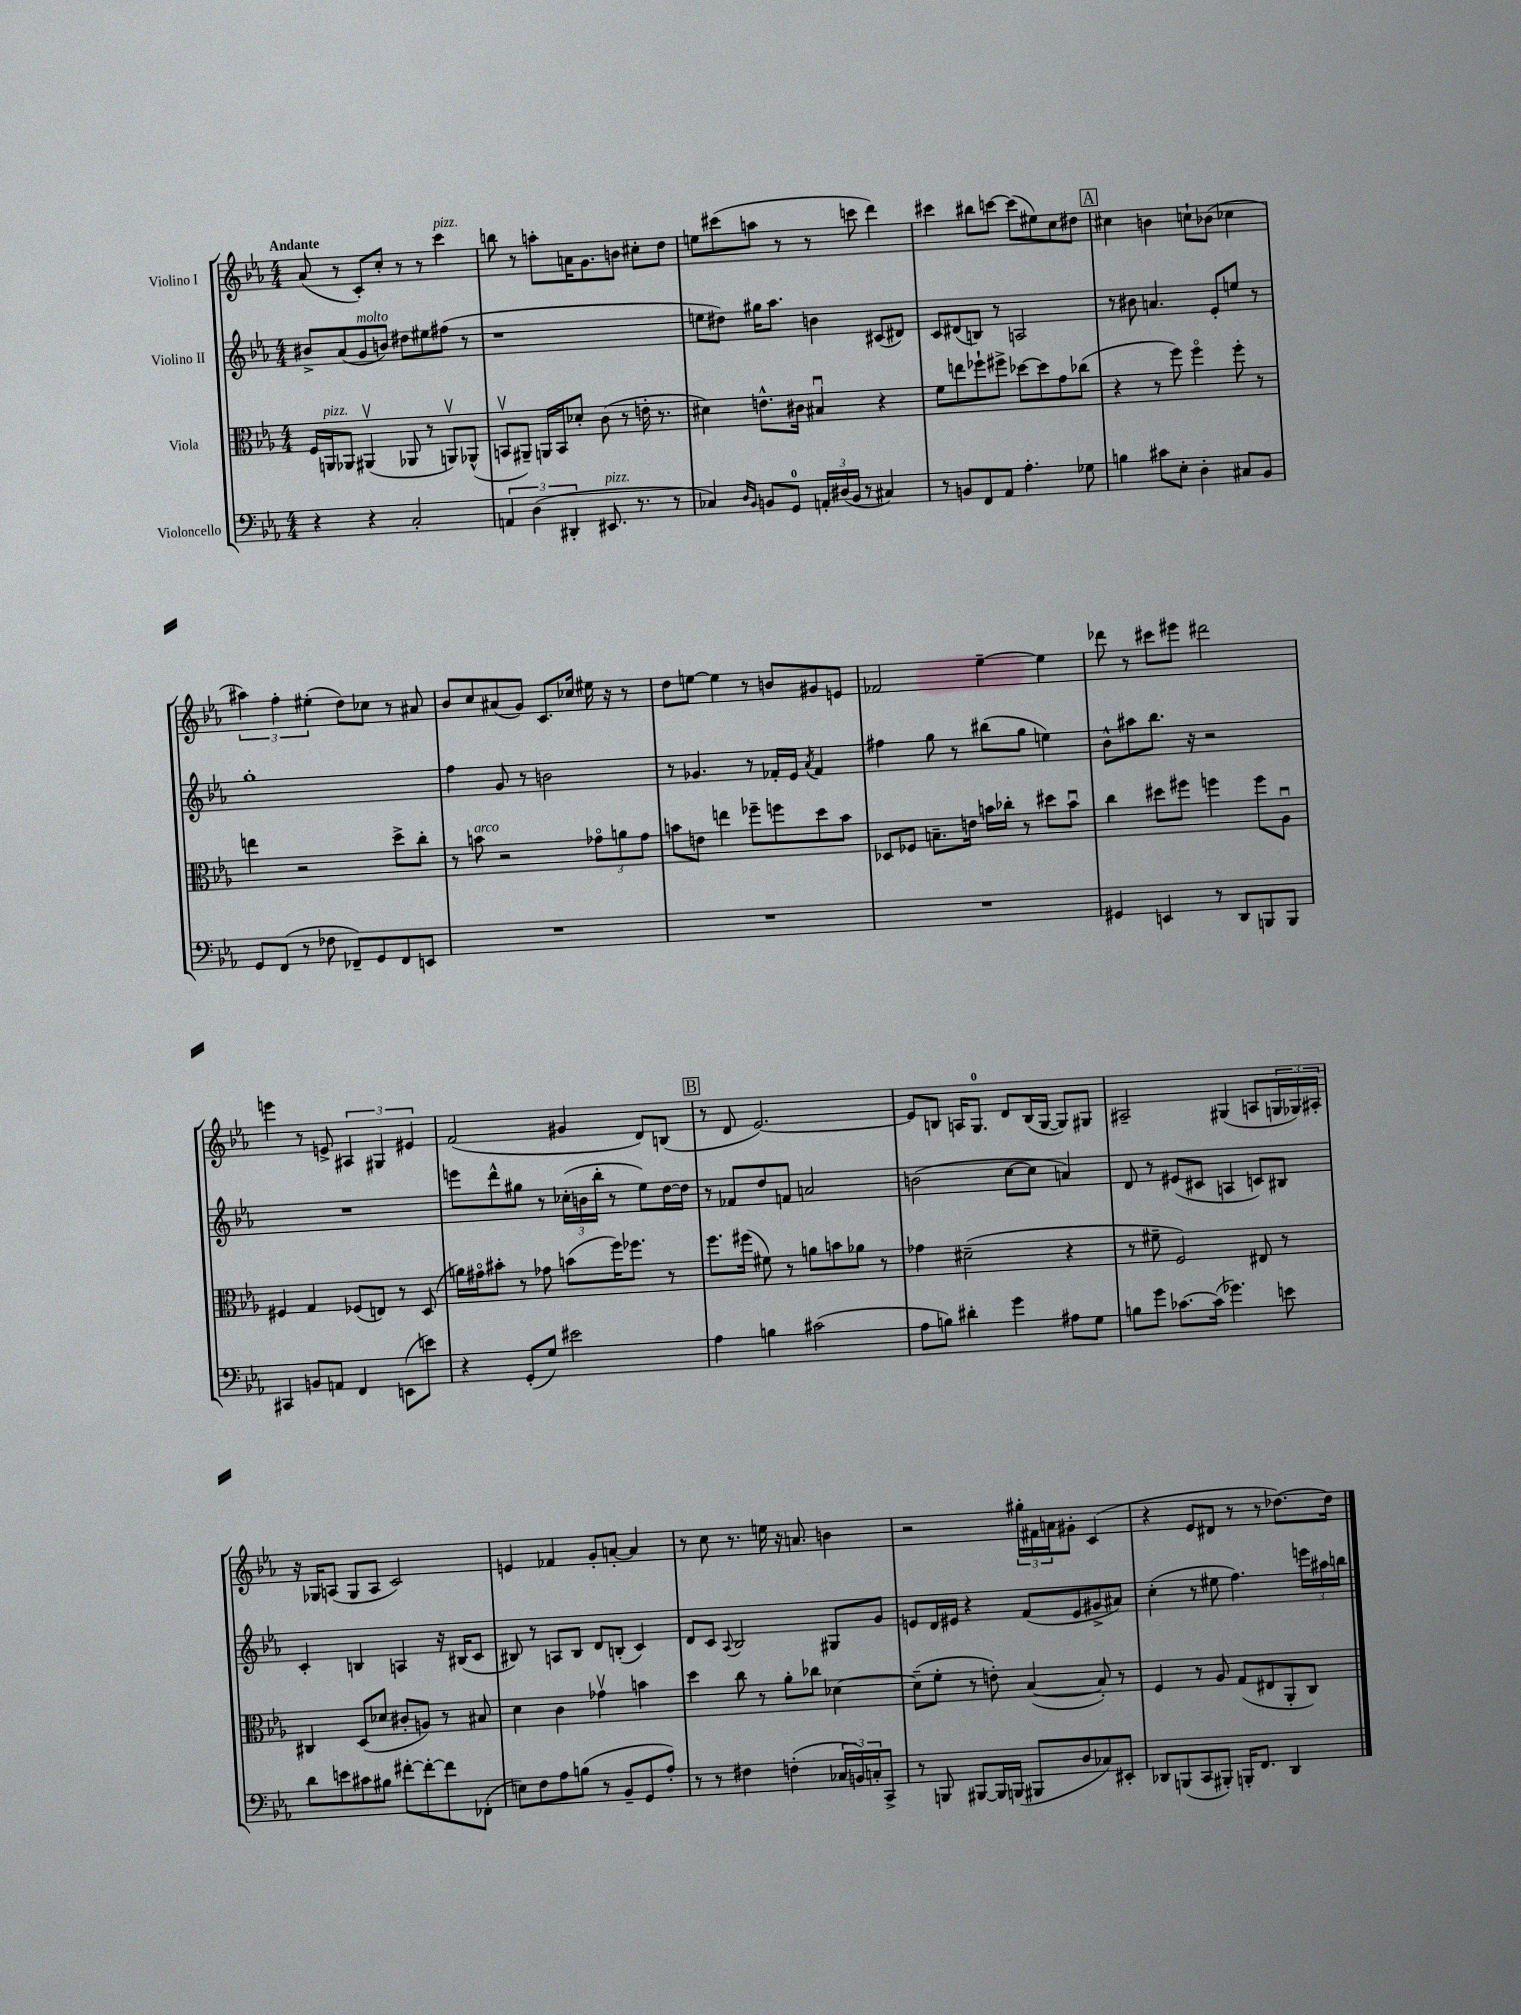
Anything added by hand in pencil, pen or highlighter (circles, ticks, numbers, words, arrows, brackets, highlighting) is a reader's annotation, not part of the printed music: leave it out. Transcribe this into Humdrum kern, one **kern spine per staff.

**kern	**kern	**kern	**kern
*staff4	*staff3	*staff2	*staff1
*clefF4	*clefC3	*clefG2	*clefG2
*k[b-e-a-]	*k[b-e-a-]	*k[b-e-a-]	*k[b-e-a-]
*M4/4	*M4/4	*M4/4	*M4/4
4r	16F/LL	8b#^/L	(8a-/
.	16AA/J	.	.
.	8AA-/J	(8a-/	8r
4r	(4AA#v/	8g/	8c'/L)
.	.	8b/J)	8cc'/J
2C'/	8AA-/	8dd#\L	8r
.	8r	8ee#\	8r
.	8AAv/L)	(8ff#\J	4ccc\
.	(8AA-^^/J	8r	.
=	=	=	=
6AA/	8BBv/L	1r	8bb\
.	8AA#~/J)	.	8r
(6D\	.	.	.
.	16AA/LL	.	8aa'\L
.	16BB/J	.	.
6DD#'/	.	.	.
.	8d-'/J	.	16a\K
.	.	.	8.g\
8.EE#/	(8c\	.	.
.	8r	.	8b\J
8.r	.	.	.
.	16e'\	.	8cc#'\L
.	8.r	.	.
8r	.	.	8dd\J
=	=	=	=
4C-/)	4d#\)	8ee\L	8ee\L
.	.	8dd#\J)	(8ccc#\
16qqD/LL	.	.	.
16qqBB-/JJ	.	.	.
8BB/L	8.e^^\L	16gg#\LK	8aa\J
.	.	8.aa-\J	.
8GG/J	.	.	8r
.	16c#\Jk	.	.
24AA'/LL	4B#u/	4b\	8r
(24D#/	.	.	.
24BB/JJ	.	.	.
8r	.	.	8ccc\
4C#/)	4r	(8c#/L	4ddd\)
.	.	8d#/J)	.
=	=	=	=
8r	8f\L	8c/L	4ccc#\
8BB/L	8ee\	(8d#/	.
8FF/	8ff-`\	8B/J)	8bb#\L
8AA-/J	8ff#^\J	8r	[8ccc\J
4.A-'\	[8dd-\L	2A/	(8ccc\]L
.	8dd-\]	.	8ee#\)
.	8g\	.	8cc\
8G-\	(8cc-\J	.	8dd#\J
=	=	=	=
4B\	4r	8r	4cc#\
.	.	8b#\	.
8c#\L	8r	4.a/	4b\
8E-'\J	8ff\)	.	.
4D'\	4ffo\	.	8cc`\L
.	.	8e-'/L	(8b-\J
8C#/L	8ff'\	8ee/J	4cc-\
8BB-/J	8r	8r	.
=	=	=	=
8GG/L	4ee\	1gg'	6aa#\)
(8FF/J	.	.	.
.	.	.	6ff'\
8r	2r	.	.
.	.	.	(6ee#'\
8F-\	.	.	.
8FF-~/L)	.	.	8dd\L)
8GG/	.	.	8cc-\J
8FF-/	8dd^\L	.	8r
8EE/J	8cc'\J	.	8a#/
=	=	=	=
1r	8r	4ff\	8b-/L
.	8b\	.	8cc/
.	2r	8g/	(8a#/
.	.	8r	8g/J)
.	.	2b\	8.c/L
.	.	.	16cc-/Jk
.	12g-o\L	.	16ee#\
.	.	.	16r
.	12a\	.	.
.	.	.	8r
.	12g-\J	.	.
=	=	=	=
1r	8b\L	8r	8dd\L
.	8e\J	4.g-/	[8ee\J
.	4ee\	.	4ee\]
.	8ff-~\L	8r	8r
.	8ff\	16f-'/LL	8b/L
.	.	16e-/JJ	.
.	.	8qa-/	.
.	8dd\	4f-/	8g#/
.	8b\J	.	8e/J
=	=	=	=
1r	8D-/L	4ff#\	2f-/
.	8F-/J	.	.
.	8.B~\L	8gg\	.
.	.	8r	.
.	16e\Jk	.	.
.	16b\LL	(8bb#\L	[4ee-~\
.	16cc-'\JJ	.	.
.	8r	8gg\J	.
.	8dd#\L	4ee\)	4ee-\]
.	8bu\J	.	.
=	=	=	=
4GG#/	4cc\	8b-^^\L	8ddd-\
.	.	8aa#\	8r
4EE/	8dd#\L	8.bb-\J	8ccc#\L
.	8ff#\J	.	8eee#\J
.	.	16r	.
8r	4ff\	2r	2ddd#\
8DD/L	.	.	.
8BBB/	8ff\L	.	.
8BBB/J	8A-u\J	.	.
=	=	=	=
4CC#/	4F#/	1r	4eee\
8BB/L	4G/	.	8r
8AA/J	.	.	8e^/
4FF/	(8F-/L	.	6A#/
.	8E/J)	.	.
.	.	.	6G#/
(8EE\L	8r	.	.
.	.	.	6e#/
8e\J)	(8D/	.	.
=	=	=	=
4r	16a\LL)	8eee\L	(2f/
.	16g#o\J	.	.
.	8b#'\J	8ddd^^\	.
(8GG'/L	8r	8gg#\J	.
8G/J)	8g-\	8r	.
2e#\	(8b\L	(24cc-'\LL	4g#/
.	.	24b\	.
.	.	24bb-'\JJ	.
.	16ff\K)	8r	.
.	8.ff-\J	.	.
.	.	8ee-\L)	8d/L)
.	8r	[16dd\L	(8B/J
.	.	16dd\]JJ	.
=	=	=	=
4A-\	8.ff\L	8r	8r
.	.	8f-/L	8d/
.	(16ff#\Jk	.	.
4B\	8f#\)	8dd/	[2.e-/)
.	8r	8f/J	.
(2c#\	8a\L	2a/	.
.	8b\	.	.
.	8a-\J	.	.
.	8r	.	.
=	=	=	=
8A-\L	4g-\	(2b\	8e-/]L
8B\J)	.	.	8B/J
4d#'\	(2d#~\	.	16A/LK
.	.	.	8.G/J
4g\	.	[8cc\L	8d/L
.	.	8cc\]J	(16B/L
.	.	.	[16G/JJ
8A#\L	4r	4a/)	8G/]L)
8G\J	.	.	8G#/J
=	=	=	=
8B\L	8r	8d/	2A#~/
8g\J	8f#~\	8r	.
[8.c-\L	2F/)	(8e#/L	.
.	.	8c#/J	.
(16c-\]Jk	.	.	.
4.g-\)	.	4A/	(4G#/
.	8E#/	8c/L)	8A/L
8e\	8r	8B#/J	24G/L
.	.	.	24G-/)
.	.	.	24A#'/JJ
=	=	=	=
8d\L	4C#/	4c'/	16r
.	.	.	16G-/LK
8e\	.	.	(8A/J
8c#\	(8D/L	4B/	8G-/L
8B#\J	8d-/J	.	8A/J
[8f#'\L	8c#'/L	4A/	2c/)
8f#'\_	8A/J)	.	.
8f#\]	8r	16r	.
.	.	(16B#/LK	.
(8FF-'\J	8B#/	8c/J	.
=	=	=	=
8E\L)	4d\	8B#/)	4e/
8F\	.	8r	.
8A-\	4c\	8A/L	4f-/
(8B\J	.	8B#/J	.
8r	4g-v\	8d/L	8g'/L
8BB-~/L	.	(8B'/J	[8a'/J
8GG/	4b\	4c/)	4a/]
8A-'/J)	.	.	.
=	=	=	=
8r	4dd\	8d/L	8r
8r	.	8c/J	8cc\
.	.	8qqA-/	.
4F#\	8cc\	2B-/	8.r
.	8r	.	.
.	.	.	16ee\
(4F'\	8a-'\L	.	16r
.	.	.	8.a/
.	8cc-\J	.	.
24C-/LL	[4d-\	8G#/L	4b\
24BB/)	.	.	.
24C'/J	.	.	.
8CC^/J	.	8g/J	.
=	=	=	=
8r	(8d-~\]L	8e/L	2r
8BBB/	8f'\J	16d/L	.
.	.	16e#/JJ	.
[8BBB#/L	8r	4r	.
16BBB#/]L	8e'\)	.	.
(16BBB/JJ	.	.	.
8BBB#/L	([4B-/	(8f/L	24gg#'\LL
.	.	.	24f#\
.	.	.	24a\J
8D/	.	8e#/	8g#'\J
8C-/)	8B-'/])	8g#^/	(4c/
8EE#'/J	8r	8a#/J)	.
=	=	=	=
8DD-/L	4F/	(4cc'\	4r
(8BBB/	.	.	.
8CC/	8r	8r	8e-/L
8BBB#'/J)	8A-/	8ee#\	8d#/J
16BBB'/LK	(8G/L	4.ff\)	8r
8.FF/J	.	.	.
.	8E#/	.	8r
4DD-/	8AA-'/	.	[8.dd-\L)
.	8C/J)	24eee\LL	.
.	.	24aa#\	.
.	.	.	16dd-\]Jk
.	.	24bb\JJ	.
==	==	==	==
*-	*-	*-	*-
